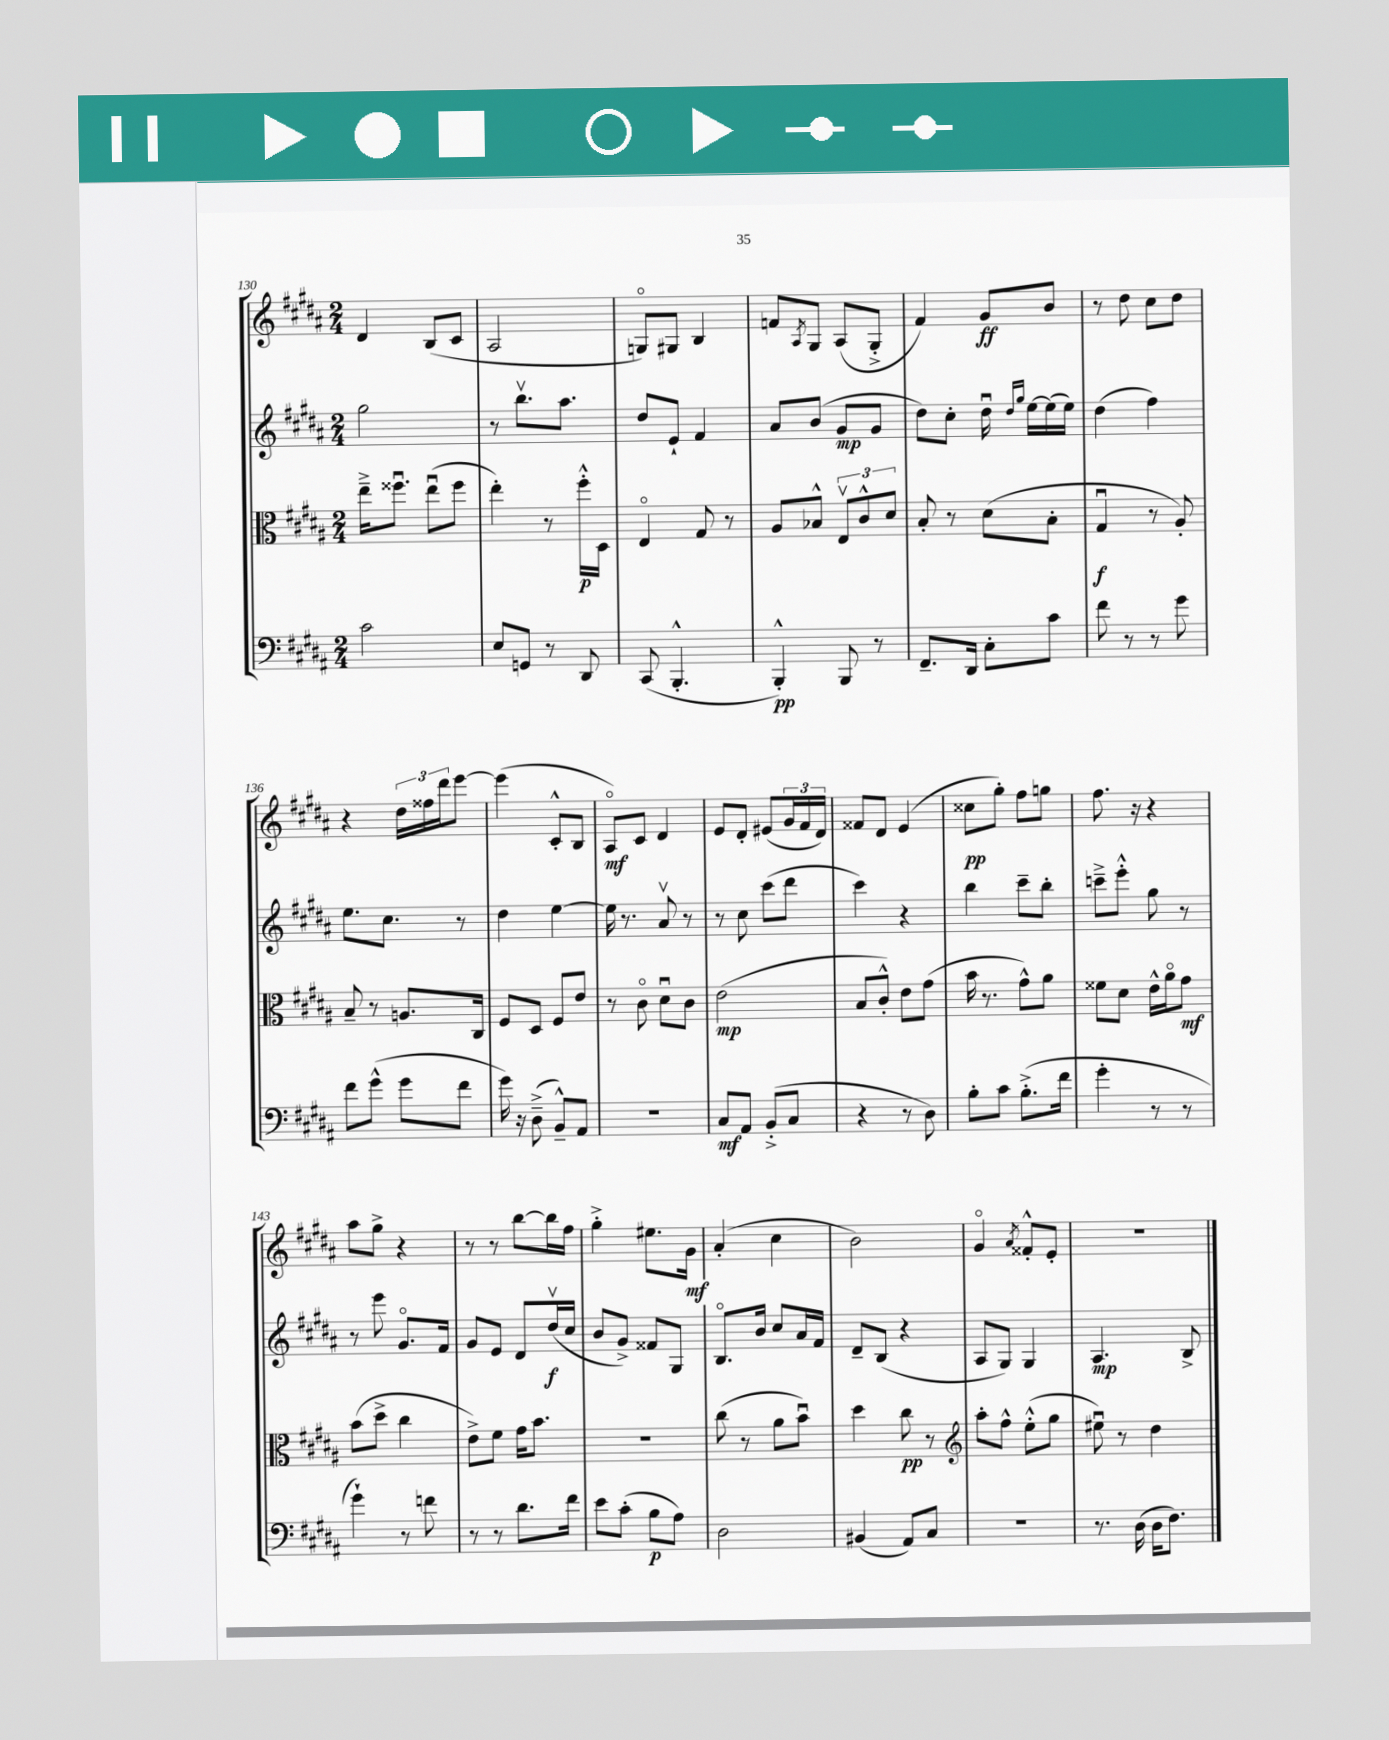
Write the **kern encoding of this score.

**kern	**kern	**kern	**kern
*staff4	*staff3	*staff2	*staff1
*clefF4	*clefC3	*clefG2	*clefG2
*k[f#c#g#d#a#]	*k[f#c#g#d#a#]	*k[f#c#g#d#a#]	*k[f#c#g#d#a#]
*M2/4	*M2/4	*M2/4	*M2/4
2c#	16ee~^	2gg#	4d#
.	8.ff##u	.	.
.	(8eeu	.	(8B
.	8ff##	.	8c#
=	=	=	=
8E	4ee')	8r	2A#
8GG	.	8.bbv	.
8r	8r	.	.
.	.	8.aa#	.
8DD#	16ff#'^^	.	.
.	16D#	.	.
=	=	=	=
(8CC#	4Eo	8dd#	8Go)
4.BBB'^^	.	8e`	8G#
.	8G#	4f#	4B
.	8r	.	.
=	=	=	=
4BBB'^^)	8A#	8a#	8f
.	.	.	8qA#
.	8B-^^	(8b	8G#
8BBB	12Ev	8g#	(8A#
.	12c#^^	.	.
8r	.	8g#	8G#'^
.	12d#	.	.
=	=	=	=
8.FF#~	8B'	8dd#)	4f#)
.	8r	8cc#'	.
16DD#	.	.	.
8C#'	(8d#	16dd#u	8g#
.	.	16qqdd#	.
.	.	16qqgg#	.
.	.	[16ee	.
8c#	8B'	(16ee]	8b
.	.	16ee)	.
=	=	=	=
8f#	4G#u	(4dd#	8r
8r	.	.	8dd#
8r	8r	4ff#)	8cc#
8g#	8A#')	.	8dd#
=	=	=	=
8f#	8B~	8.ee	4r
(8g#^^	8r	.	.
.	.	8.cc#	.
8g#	8.A	.	24dd#
.	.	.	24ff##
.	.	.	24ddd#
8f#	.	8r	[8eee
.	16C#	.	.
=	=	=	=
16g#)	8F#	4dd#	(4eee]
16r	.	.	.
(8D#~^	8D#	.	.
8BB~^^)	8F#	[4ee	8c#'^^
8AA#	8e	.	8B
=	=	=	=
2r	8r	16ee]	8A#o)
.	.	8.r	.
.	8c#o	.	8c#
.	8d#u	8a#v	4d#
.	8c#	8r	.
=	=	=	=
8C#	(2e	8r	8e
8AA#	.	8cc#	8d#'
(8BB'^	.	(8ccc#	(8e#
8C#	.	8ddd#	24g#
.	.	.	24f#
.	.	.	24d#)
=	=	=	=
4r	8B	4ccc#)	8f##
.	8c#'^^)	.	8d#
8r	8e	4r	(4e
8D#)	(8g#	.	.
=	=	=	=
8B'	16b	4bb	8cc##
.	8.r	.	.
8c#	.	.	8gg#')
(8.B'^	8g#^^)	8ccc#~	8ff#
.	8a#	8bb'	8gg
16f#	.	.	.
=	=	=	=
4g#'	8f##	8ccc~^	8.ff#
.	8d#	8eee'^^	.
.	.	.	16r
8r	16e^^	8gg#	4r
.	16a#o	.	.
8r	8g#	8r	.
=	=	=	=
4g#`)	(8b	8r	8aa#
.	8dd#^	8eee	8gg#^
8r	4cc#	8.g#o	4r
8f	.	.	.
.	.	16f#	.
=	=	=	=
8r	8e^)	8g#	8r
8r	8f#	8e	8r
8.d#	16g#	8d#	[8bb
.	8.b	.	.
.	.	(16dd#v	16bb]
16f#	.	16cc#	16ff#
=	=	=	=
8e	2r	8b	4gg#'^
(8c#'	.	8g#^)	.
8B	.	8f##	8.ee#
8A#)	.	8G#	.
.	.	.	16g#
=	=	=	=
2D#	(8cc#	8.Bo	(4a#'
.	8r	.	.
.	.	16b	.
.	8a#	8cc#	4cc#
.	8bu)	16a#	.
.	.	16f#	.
=	=	=	=
(4BB#	4dd#	8d#~	2b)
.	.	(8B	.
8AA#)	8cc#	4r	.
8C#	8r	.	.
=	=	=	=
*	*clefG2	*	*
2r	8aa#'	8A#	4g#o
.	8ff#^^	8G#)	.
.	.	.	8qa#
.	(8ee'^^	4G#	8f##'^^
.	8gg#	.	8e'
=	=	=	=
8.r	8ee#u)	4.A#	2r
.	8r	.	.
(16D#	.	.	.
16D#	4dd#	.	.
8.F#)	.	.	.
.	.	8B^	.
==	==	==	==
*-	*-	*-	*-
